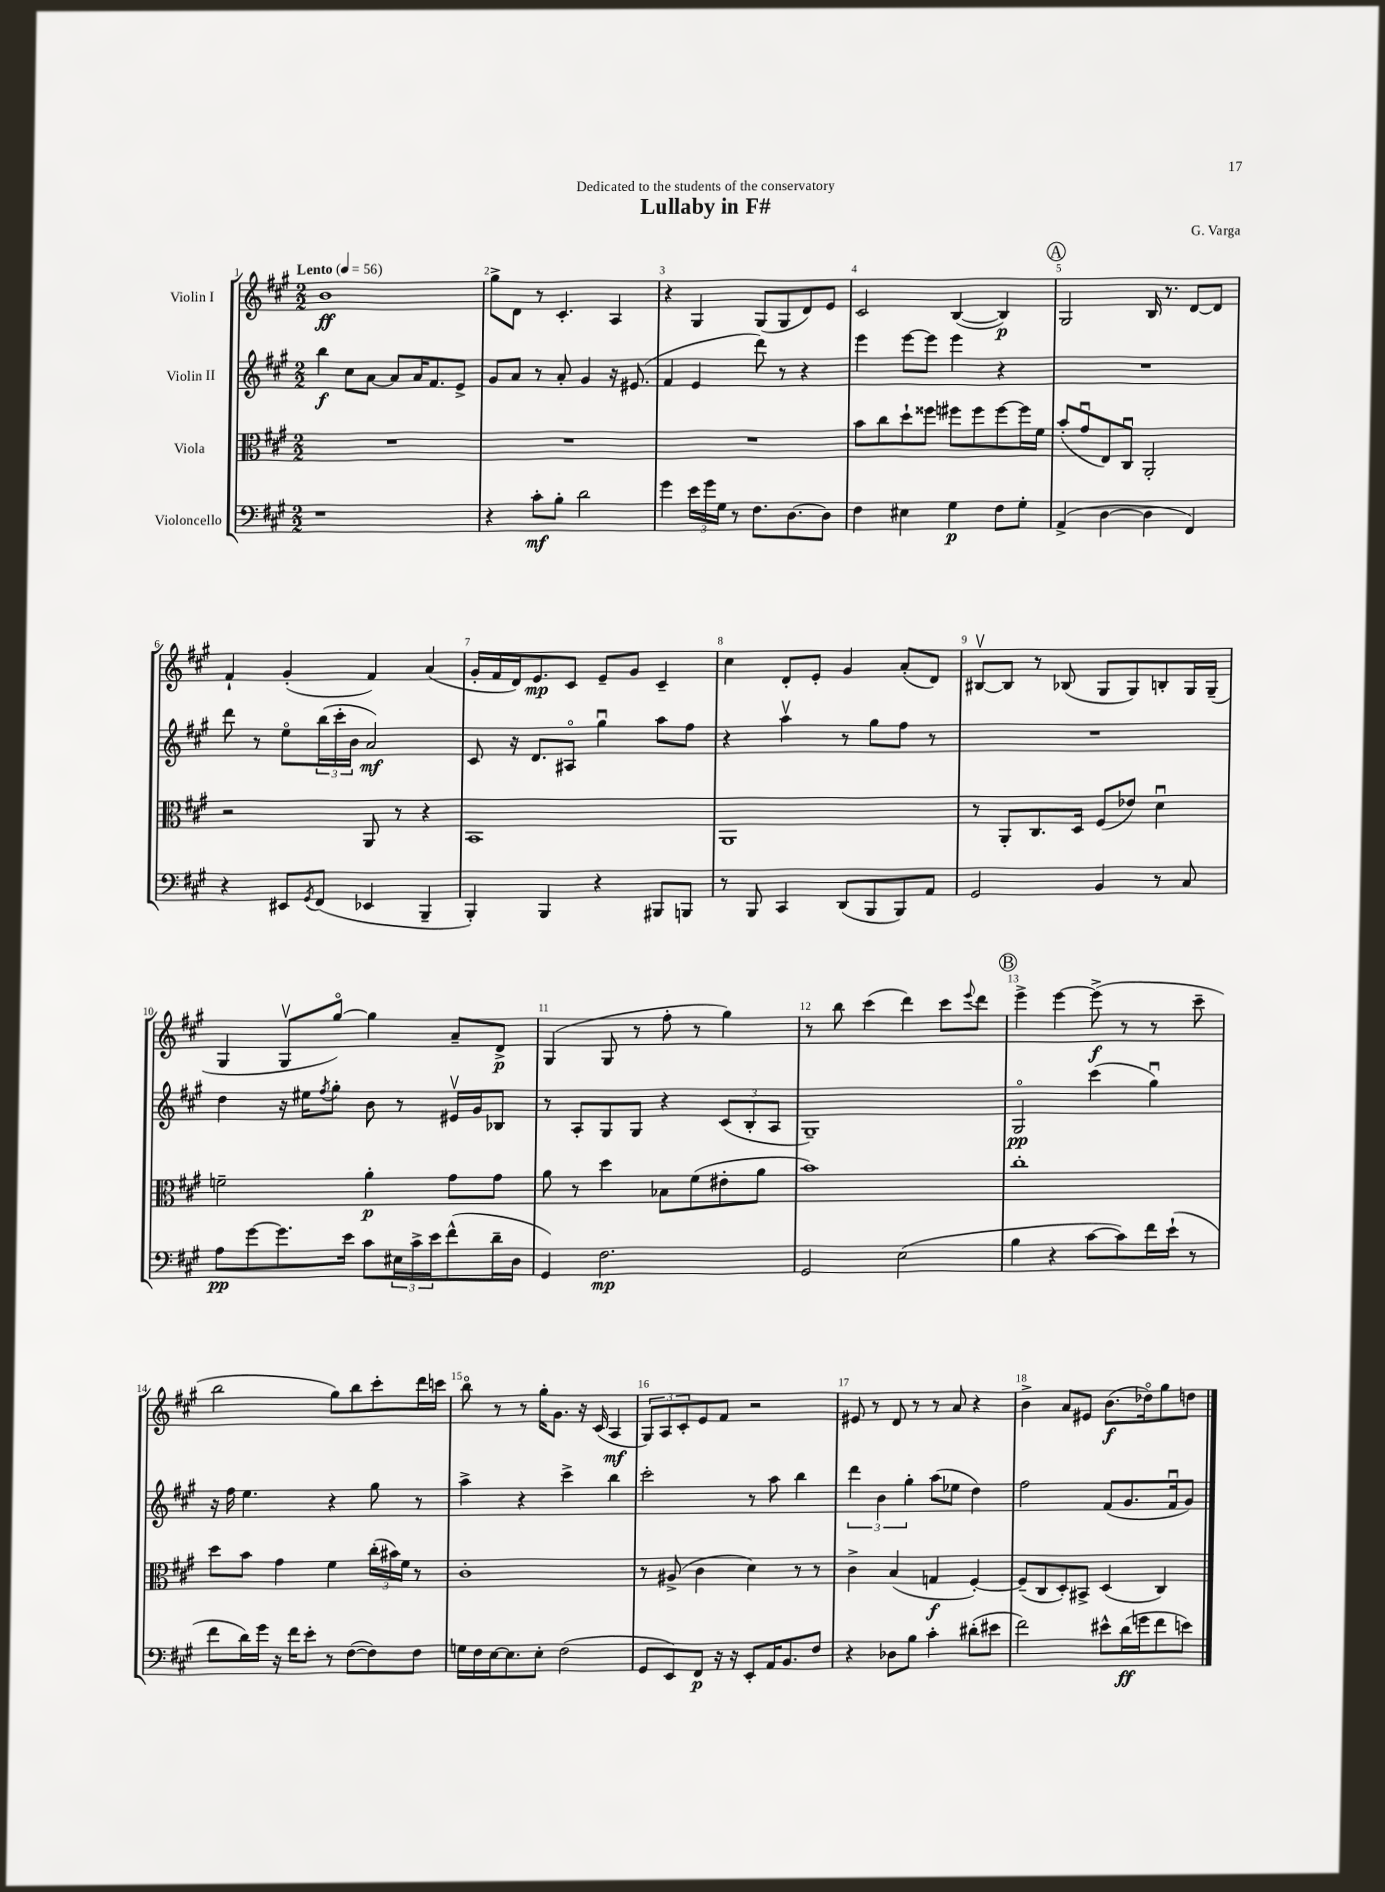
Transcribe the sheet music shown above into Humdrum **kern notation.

**kern	**kern	**kern	**kern
*staff4	*staff3	*staff2	*staff1
*clefF4	*clefC3	*clefG2	*clefG2
*k[f#c#g#]	*k[f#c#g#]	*k[f#c#g#]	*k[f#c#g#]
*M2/2	*M2/2	*M2/2	*M2/2
*MM56	*MM56	*MM56	*MM56
1r	1r	4bb	1b
.	.	8cc#	.
.	.	[8a	.
.	.	8a]	.
.	.	16a	.
.	.	8.f#	.
.	.	8e^	.
=	=	=	=
4r	1r	8g#	8gg#^
.	.	8a	8d
8c#'	.	8r	8r
8B'	.	8a'	4.c#'
2d	.	4g#	.
.	.	16r	4A
.	.	(8.e#	.
=	=	=	=
4g#	1r	4f#	4r
24e	.	4e	4G#
24g#	.	.	.
24G#	.	.	.
8r	.	.	.
8.F#	.	8ddd)	(8G#
.	.	8r	8G#
[8.D	.	.	.
.	.	4r	8d)
8D]	.	.	8e
=	=	=	=
4F#	8b	4eee	2c#
.	8cc#	.	.
4E#	8dd`	[8eee	.
.	8ff##	8eee]	.
4G#	8ff#	4eee	([4B
.	8ff#	.	.
8F#	[8ff#	4r	4B])
8G#'	16ff#]	.	.
.	16f#	.	.
=	=	=	=
(4AA^	(8b'	1r	2G#
.	8g#u	.	.
[4D	8E)	.	.
.	8C#u	.	.
4D]	2AA'	.	16B
.	.	.	8.r
4FF#)	.	.	[8d
.	.	.	8d]
=	=	=	=
4r	2r	8ddd	4f#`
.	.	8r	.
8EE#	.	8eeo	(4g#'
8qGG#	.	.	.
(8FF#	.	(24bb	.
.	.	24ccc#'	.
.	.	24b	.
4EE-	8AA	2a)	4f#)
.	8r	.	.
4BBB~	4r	.	(4a
=	=	=	=
4BBB')	1BB	8c#	16g#'
.	.	.	16f#
.	.	16r	16d)
.	.	8.d	8.e
4BBB	.	.	.
.	.	8A#o	8c#
4r	.	4gg#u	8e~
.	.	.	8g#
8BBB#	.	8aa	4c#~
8BBB	.	8ff#	.
=	=	=	=
8r	1AA	4r	4cc#
8BBB	.	.	.
4CC#	.	4aav	8d'
.	.	.	8e'
(8DD	.	8r	4g#
8BBB	.	8gg#	.
8BBB)	.	8ff#	(8a'
8AA	.	8r	8d)
=	=	=	=
2GG#	8r	1r	[8B#v
.	8AA'	.	8B#]
.	8.C#	.	8r
.	.	.	(8B-
.	16D	.	.
4BB	(8F#	.	8G#
.	8e-)	.	8G#)
8r	4du	.	8B'
8C#	.	.	16G#
.	.	.	(16G#~
=	=	=	=
8A	2f~	4dd	4G#
[8g#	.	.	.
8.g#]	.	16r	8G#v
.	.	16ee#	.
.	.	8qff#	.
.	.	8gg#'	[8gg#o)
16e	.	.	.
8c#	4a'	8b	4gg#]
24E#	.	8r	.
24c#^	.	.	.
24e	.	.	.
(8f#^^	8g#	16e#v	8a~
.	.	16g#	.
16d~	8g#	8B-	8d^
16D	.	.	.
=	=	=	=
4GG#)	8a	8r	(4G#
.	8r	8A'	.
2.F#	4dd	8G#	8G#
.	.	8G#	8r
.	8B-	4r	8ff#'
.	(8f#	.	8r
.	8e#'	(12c#	4gg#)
.	.	12B'	.
.	8a	.	.
.	.	12A	.
=	=	=	=
2GG#	1b)	1G#~)	8r
.	.	.	8bb
.	.	.	(4ccc#
(2E	.	.	4ddd)
.	.	.	8ccc#
.	.	.	8qqeee
.	.	.	8ddd
=	=	=	=
4B	1cc#'	2G#o	4eee^
4r	.	.	[4eee
[8c#	.	(4ccc#	(8eee^]
8c#])	.	.	8r
16f#	.	4gg#u)	8r
(16e`	.	.	.
8r	.	.	8ccc#~
=	=	=	=
8f#	8dd	16r	2bb
.	.	16ff#	.
16d)	8b	4.ee	.
16g#	.	.	.
16r	4g#	.	.
16f#	.	.	.
8e'	.	.	.
8r	4f#	4r	8gg#)
([8F#	.	.	8bb
8F#])	(24cc#'	8gg#	8ccc#'
.	24b#)	.	.
.	24f#	.	.
8F#	8r	8r	16ddd
.	.	.	16ccc
=	=	=	=
16G	1c#'	4aa^	8bbo
16F#	.	.	.
[16E	.	.	8r
8.E]	.	.	.
.	.	4r	8r
8E'	.	.	16gg#'
.	.	.	8.g#
(2F#	.	4ccc#^	.
.	.	.	16r
.	.	.	(16c#
.	.	4bb	4A
=	=	=	=
8GG#	8r	2ccc#'	12G#)
.	.	.	12A
8EE)	(8A#^	.	.
.	.	.	12c#'
8FF#	4c#	.	8e
16r	.	.	8f#
16r	.	.	.
8EE'	4d)	8r	2r
16AA	.	8aa	.
8.BB	.	.	.
.	8r	4bb	.
8F#	8r	.	.
=	=	=	=
4r	4c#^	6ddd	8e#
.	.	.	8r
.	.	6b	.
8D-	(4B	.	8d
.	.	6gg#'	.
8B	.	.	8r
4c#'	4G	(8aa	8r
.	.	8ee-	8a
(8d#'	[4F#')	4dd)	4r
8e#	.	.	.
=	=	=	=
2f#)	(8F#~]	2ff#	4b^
.	8C#	.	.
.	8D')	.	8a
.	8BB#^	.	8e#
8e#^^	(4D	(8f#	(8.b
(16d	.	8.g#	.
16g	.	.	16dd-o)
8f#	4C#)	.	8gg#
.	.	16f#u	.
8e)	.	8g#)	8dd
==	==	==	==
*-	*-	*-	*-
